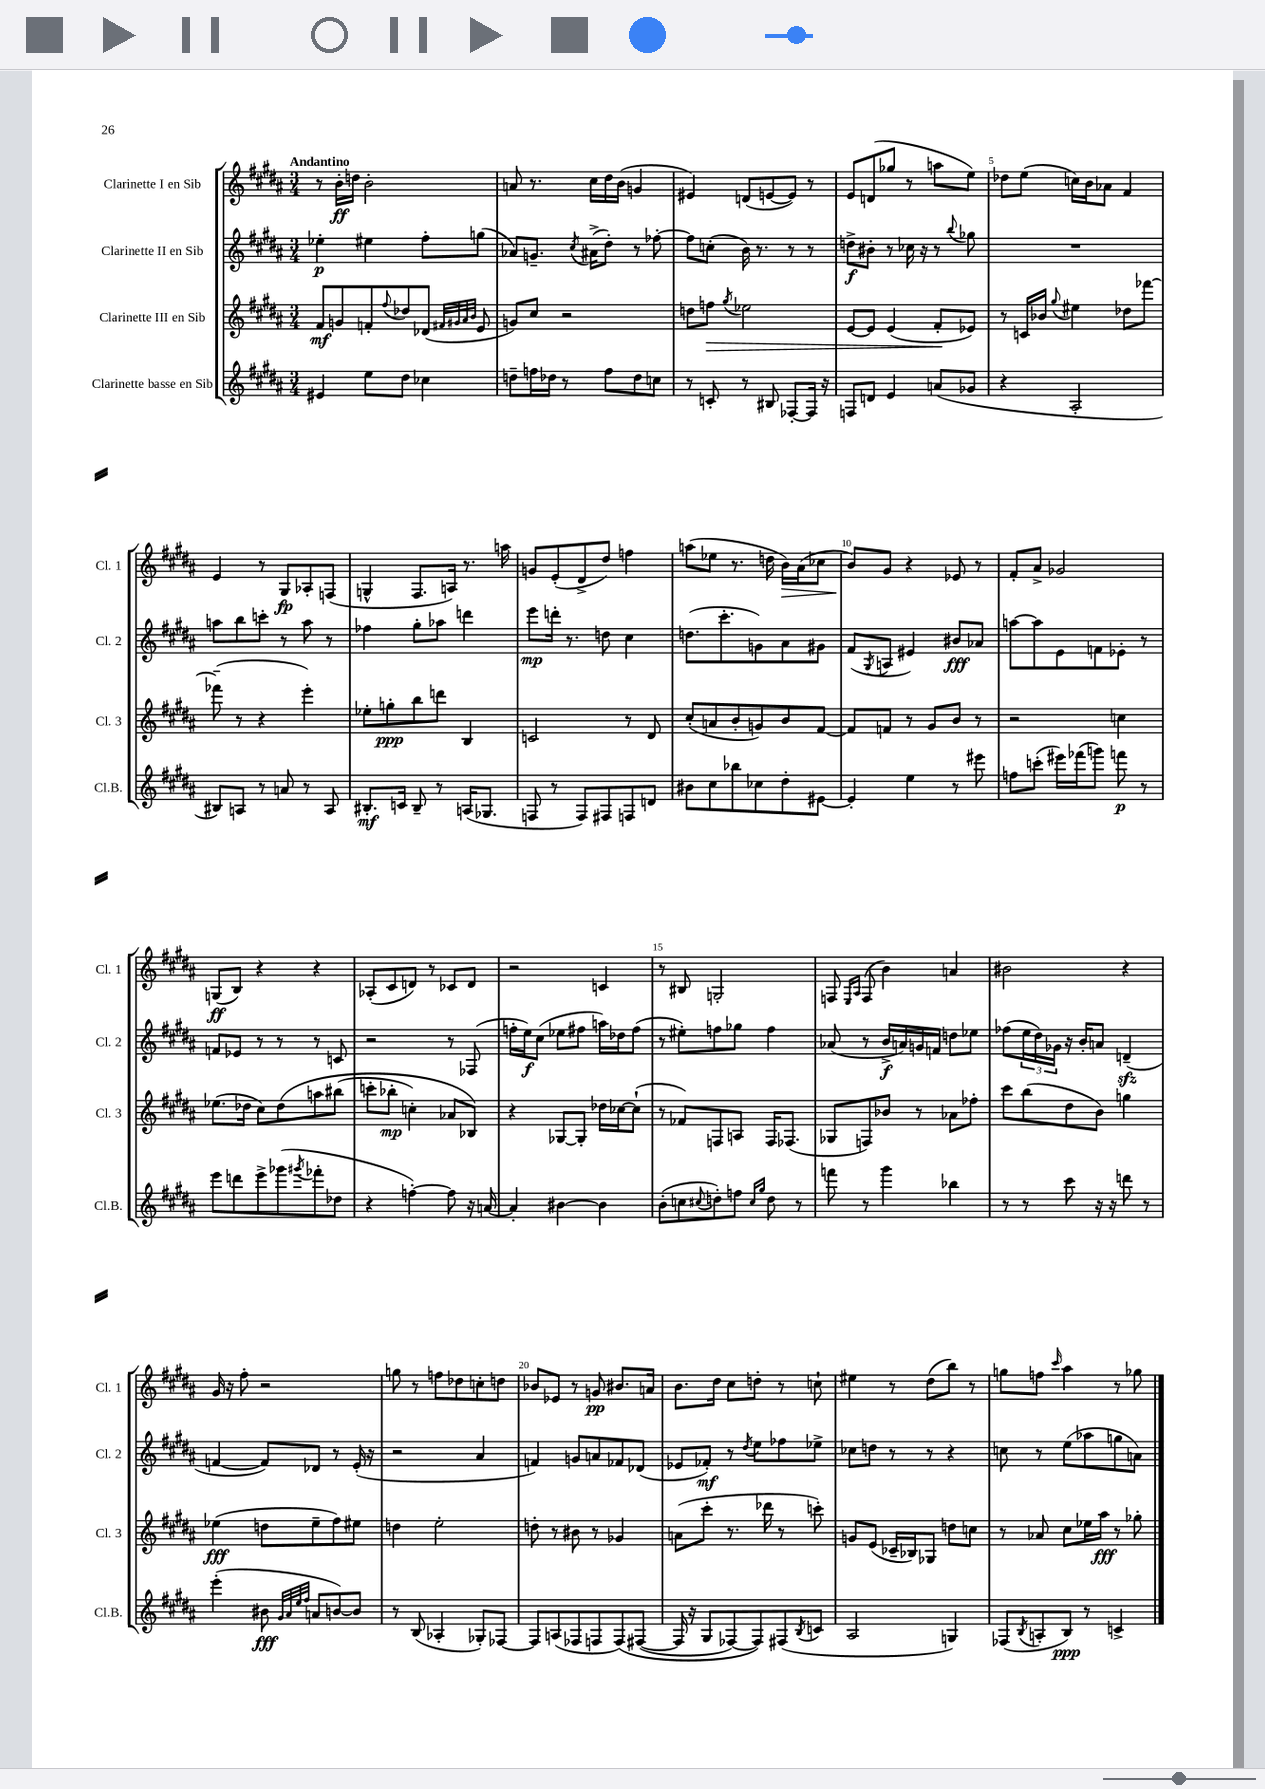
<<
\new StaffGroup <<
\new Staff = "s0" \with { instrumentName = "Clarinette I en Sib" shortInstrumentName = "Cl. 1" } {
    \clef treble \key b \major \numericTimeSignature \time 3/4 \tempo "Andantino"
    r8 b'16-.\ff d''16 b'2-. |
    a'8 r8. cis''16 dis''16 b'16( g'4 |
    eis'4) d'8( e'8~ e'8) r8 |
    e'8 d'8( ges''8 r8 a''8 e''8) |
    des''8 e''8( c''16) b'16 aes'8 fis'4 |
    e'4 r8 gis8\fp aes8-. f8( |
    g4-^ fis8. a16) r8. a''16 |
    g'8 e'8-.( dis'8-> dis''8) f''4 |
    a''8( ees''8 r8. d''16 b'16\>) ais'16( ces''8 |
    b'8\!) gis'8 r4 ees'8 r8 |
    fis'8-. ais'8-> ges'2 |
    g8\ff( b8) r4 r4 |
    aes8-.( cis'8 d'8) r8 ces'8 d'8 |
    r2 c'4 |
    r8 bis8 g2-. |
    f8 \grace { e16 ais16 } f8( b'4) a'4 |
    bis'2 r4 |
    gis'16 r16 fis''8-. r2 |
    g''8 r8 f''8 des''8 c''8-. d''8 |
    bes'8 ees'8 r8 g'8\pp bis'8. a'16 |
    b'8. dis''16 cis''8 d''8-. r8 c''8-! |
    eis''4 r8 dis''8( b''8) r8 |
    g''8 f''8 \grace { cis'''16 } ais''4 r8 ges''8 \bar "|." |
}
\new Staff = "s1" \with { instrumentName = "Clarinette II en Sib" shortInstrumentName = "Cl. 2" } {
    \clef treble \key b \major \numericTimeSignature \time 3/4
    ees''4-.\p eis''4 fis''8-. g''8( |
    aes'8) g'8.-- \acciaccatura { cis''8 } ais'16->( dis''8-.) r8 fes''8~-. |
    fes''8 c''8-.( b'16) r8. r8 r8 |
    d''8->\f bis'8-. r8 ces''16 r16 r8 \appoggiatura { b''8 } ges''8 |
    R2. |
    a''8 b''8 c'''8-. r8 a''8 r8 |
    fes''4 gis''8-. aes''8 d'''4 |
    e'''8\mp d'''16-. r8. d''8 cis''4 |
    d''8.( cis'''8.-. g'8) ais'8 gis'8 |
    fis'8( \acciaccatura { gis8 } a8 eis'4) bis'8\fff aes'8 |
    a''8~ a''8 e'8 f'8 ees'8-. r8 |
    f'8 ees'8 r8 r8 r8 c'8 |
    r2 r8 fes8( |
    f''16-. e''16\f) cis''8( ees''8 fis''8 a''16) des''16 fis''8( |
    r8 eis''8-.) f''8 ges''8 f''4 |
    aes'8( r8 b'16->\f a'16) g'16 f'16 d''8 ees''8 |
    fes''8( \tuplet 3/2 { e''16 dis''16) ges'16 } r16 b'16-. a'8 d'4--\sfz( |
    f'4~ f'8) des'8 r8 e'16-.( r16 |
    r2 ais'4 |
    f'4) g'8 a'8 fes'8 des'8( |
    ees'8 fes'8-.\mf) r8 \acciaccatura { dis''8 } e''8 fes''8 ees''8-> |
    ces''8 d''8 r8 r8 r4 |
    c''8 r8 e''8( aes''8 g''8 a'8) \bar "|." |
}
\new Staff = "s2" \with { instrumentName = "Clarinette III en Sib" shortInstrumentName = "Cl. 3" } {
    \clef treble \key b \major \numericTimeSignature \time 3/4
    fis'8\mf g'8 f'8-. \appoggiatura { fis''8 } des''8 des'8( \grace { fis'32 gis'32 ais'32 b'32 } e'8 |
    g'8) cis''8 r2 |
    d''8 f''8\> \acciaccatura { gis''8 } ees''2 |
    e'8~ e'8 e'4( fis'8-.\! ees'8) |
    r8 c'16 bes'16 \appoggiatura { gis''8 } eis''4 des''8 fes'''8~ |
    fes'''8--( r8 r4 e'''4-.) |
    ees''8-. g''8-.\ppp b''8 d'''8 b4 |
    c'2 r8 dis'8 |
    cis''8-.( a'8 b'8-. g'8) b'8 fis'8~ |
    fis'8 f'8 r8 gis'8 b'8 r8 |
    r2 c''4 |
    ees''8.( des''16 cis''8) des''8\( a''8 bis''8( |
    c'''8-. bes''8-.\mp c''4-.) aes'8 bes8\) |
    r4 ges8~ ges8-. des''16 ces''16~ ces''8-!( |
    r8 fes'8) f8 a8 f16 fes8.( |
    ges8 f8) bes'8 r8 aes'8 fes''8-. |
    cis'''8 b''8( dis''8 b'8) g''4 |
    ees''4\fff( d''8 ees''8-- fis''8) eis''8 |
    d''4 e''2-. |
    d''8-. r8 bis'8 r8 ges'4 |
    a'8( cis'''8-. r8. des'''16 r8 c'''8-.) |
    g'8 e'8( ces'16-- bes16) ges8 d''8 c''8 |
    r8 aes'8 cis''8 ees''16 ais''16\fff r8 ges''8-. \bar "|." |
}
\new Staff = "s3" \with { instrumentName = "Clarinette basse en Sib" shortInstrumentName = "Cl.B." } {
    \clef treble \key b \major \numericTimeSignature \time 3/4
    eis'4 e''8 dis''8 ces''4 |
    d''8-- f''16 des''16 r8 f''8 des''8 c''8 |
    r8 c'8-. r8 bis8 fes8~-. fes16 r16 |
    f8 d'8 e'4 a'8( ges'8 |
    r4 ais2-. |
    bis8) a8 r8 a'8 r8 a8 |
    bis8.-.\mf c'16 bis8-- r8 a16( ges8. |
    f8 r8 f8) fis8 f8 d'8 |
    bis'8 cis''8 bes''8 ces''8 dis''8-. eis'8~ |
    eis'4-. e''4 r8 eis'''8 |
    f''8 c'''8-.( eis'''16) fes'''16( g'''8) f'''8\p r8 |
    e'''8 d'''8 e'''8-> ges'''8( \acciaccatura { gis'''8 } fes'''8-. des''8 |
    r4 f''4~-.) f''8 r16 a'16~ |
    a'4-. bis'4~ bis'4 |
    b'8-.( c''8 \appoggiatura { cis''8 } d''8-.) f''8 \grace { cis''16 gis''16 } d''8 r8 |
    f'''8 r8 gis'''4 bes''4 |
    r8 r8 cis'''8 r16 r16 d'''8 r8 |
    e'''4-.( bis'8\fff \grace { gis'32 ais'32 e''32 fis''32 } a'8 b'8~) b'8 |
    r8 b8( aes4-. ges8-.) fes8~ |
    fes8 a8( fes8 f8 f8)\( fis8~( |
    fis16 r16 gis8 fes8~) fes8\) fis8( \acciaccatura { b8 } c'8 |
    ais2 g4) |
    fes8( \acciaccatura { b8 } a8-. b8\ppp) r8 c'4-> \bar "|." |
}
>>
>>
\layout { \context { \Score \override BarNumber.break-visibility = ##(#f #t #t) barNumberVisibility = #(every-nth-bar-number-visible 5) } }
